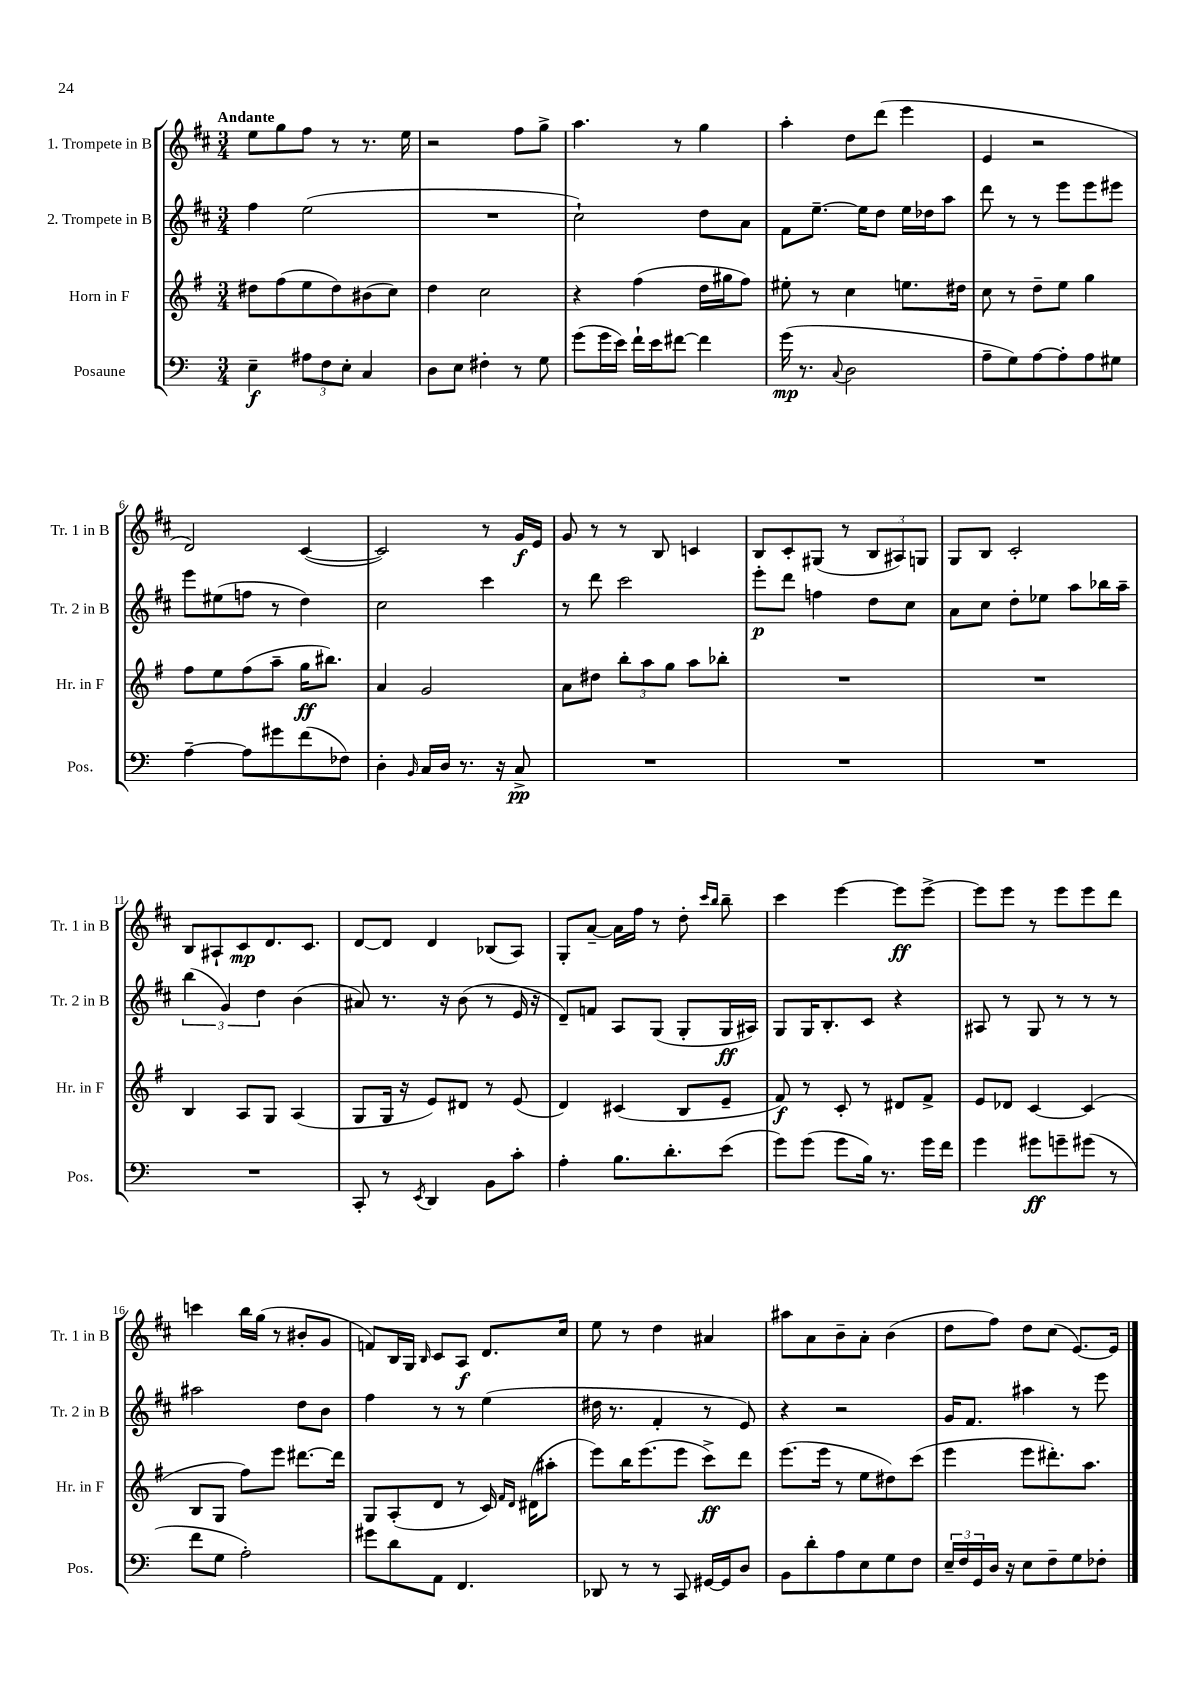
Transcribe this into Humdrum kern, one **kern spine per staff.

**kern	**kern	**kern	**kern
*staff4	*staff3	*staff2	*staff1
*clefF4	*clefG2	*clefG2	*clefG2
*k[]	*k[f#]	*k[f#c#]	*k[f#c#]
*M3/4	*M3/4	*M3/4	*M3/4
4E~	8dd#	4ff#	8ee
.	(8ff#	.	8gg
12A#	8ee	(2ee	8ff#
12F	.	.	.
.	8dd#)	.	8r
12E'	.	.	.
4C	(8b#	.	8.r
.	8cc)	.	.
.	.	.	16ee
=	=	=	=
8D	4dd	2.r	2r
8E	.	.	.
4F#'	2cc	.	.
8r	.	.	8ff#
8G	.	.	8gg^
=	=	=	=
(8g	4r	2cc#`)	4.aa
16g	.	.	.
16e)	.	.	.
16f`	(4ff#	.	.
16e	.	.	.
[8f#	.	.	8r
4f#]	16dd	8dd	4gg
.	16gg#	.	.
.	8ff#)	8a	.
=	=	=	=
(16g	8ee#'	8f#	4aa'
8.r	.	.	.
.	8r	[8.ee~	.
8qqC	.	.	.
2D	4cc	.	8dd
.	.	16ee]	.
.	.	8dd	(8ddd
.	8.ee	16ee	4eee
.	.	16dd-	.
.	.	8aa	.
.	16dd#	.	.
=	=	=	=
8A~	8cc	8ddd	4e
8G)	8r	8r	.
[8A	8dd~	8r	2r
8A']	8ee	8eee	.
8A	4gg	8eee	.
8G#	.	8eee#	.
=	=	=	=
[4A~	8ff#	8eee	2d)
.	8ee	(8ee#	.
8A]	(8ff#	8ff	.
8g#	8aa~	8r	.
(8f	16gg	4dd)	([4c#
.	8.bb#)	.	.
8F-)	.	.	.
=	=	=	=
4D'	4a	2cc#	2c#])
16qqBB	.	.	.
16C	2g	.	.
16D	.	.	.
8.r	.	.	.
.	.	4ccc#	8r
16r	.	.	.
8C^	.	.	16g
.	.	.	16e
=	=	=	=
2.r	8a	8r	8g
.	8dd#	8ddd	8r
.	12bb'	2ccc#	8r
.	12aa	.	.
.	.	.	8B
.	12gg	.	.
.	8aa	.	4c
.	8bb-'	.	.
=	=	=	=
2.r	2.r	8eee'	8B
.	.	8ddd	8c#'
.	.	4ff	(8G#
.	.	.	8r
.	.	8dd	12B
.	.	.	12A#)
.	.	8cc#	.
.	.	.	12G
=	=	=	=
2.r	2.r	8a	8G
.	.	8cc#	8B
.	.	8dd'	2c#'
.	.	8ee-	.
.	.	8aa	.
.	.	16bb-	.
.	.	16aa~	.
=	=	=	=
2.r	4B	(6bb	8B
.	.	.	8A#`
.	.	6g)	.
.	8A	.	8c#
.	.	6dd	.
.	8G	.	8.d
.	(4A	(4b	.
.	.	.	8.c#
=	=	=	=
8CC'	8G	8a#)	[8d
8r	16G	8.r	8d]
.	16r	.	.
8qEE	.	.	.
4DD	8e)	.	4d
.	.	16r	.
.	8d#	(8b	.
8BB	8r	8r	(8B-
8c'	(8e	16e	8A)
.	.	16r	.
=	=	=	=
4A'	4d)	8d~)	8G'
.	.	8f	[8a~
8.B	(4c#	8A	16a]
.	.	.	16ff#
.	.	(8G	8r
8.d'	.	.	.
.	8B	8G'	8dd'
.	.	.	16qqccc#
.	.	.	16qqbb
(8e	8e~	16G	8bb~
.	.	16A#)	.
=	=	=	=
8g)	8f#)	8G	4ccc#
(8g	8r	16G	.
.	.	8.B'	.
8g	8c'	.	[4eee
16B)	8r	8c#	.
8.r	.	.	.
.	8d#	4r	8eee]
16g	8f#^	.	[8eee^
16f	.	.	.
=	=	=	=
4g	8e	8A#	8eee]
.	8d-	8r	8eee
8g#	[4c	8G	8r
8g~	.	8r	8eee
(8g#	(4c]	8r	8eee
8r	.	8r	8ddd
=	=	=	=
8f	8B	2aa#	4ccc
8G	8G	.	.
2A')	8ff#)	.	16bb
.	.	.	(16gg
.	8eee	.	8r
.	[8.ddd#	8dd	8b#'
.	.	8b	8g
.	16ddd#]	.	.
=	=	=	=
8g#	8G	4ff#	8f)
8d	(8A'	.	16B
.	.	.	16G
.	.	.	16qqB
8AA	8d	8r	8c#
4.FF	8r	8r	8A
.	16c)	(4ee	8.d
.	16qqf#	.	.
.	16qqd	.	.
.	(16d#	.	.
.	8aa#'	.	.
.	.	.	16cc#
=	=	=	=
8DD-	8eee)	16dd#	8ee
.	.	8.r	.
8r	16bb	.	8r
.	(8.eee	.	.
8r	.	4f#'	4dd
8CC	8eee	.	.
[16GG#	8ccc^)	8r	4a#
16GG#]	.	.	.
8D	8ddd	8e)	.
=	=	=	=
8BB	(8.eee	4r	8aa#
8d'	.	.	8a
.	16eee	.	.
8A	8r	2r	8b~
8E	8ee	.	8a'
8G	8dd#)	.	(4b
8F	(8ccc	.	.
=	=	=	=
24E~	4eee	16g	8dd
24F	.	.	.
.	.	8.f#	.
24GG	.	.	.
16D	.	.	8ff#)
16r	.	.	.
8E	8eee	4aa#	8dd
8F~	8.ddd#')	.	(8cc#
8G	.	8r	[8.e)
.	8.aa	.	.
8F-'	.	8eee	.
.	.	.	16e]
==	==	==	==
*-	*-	*-	*-
